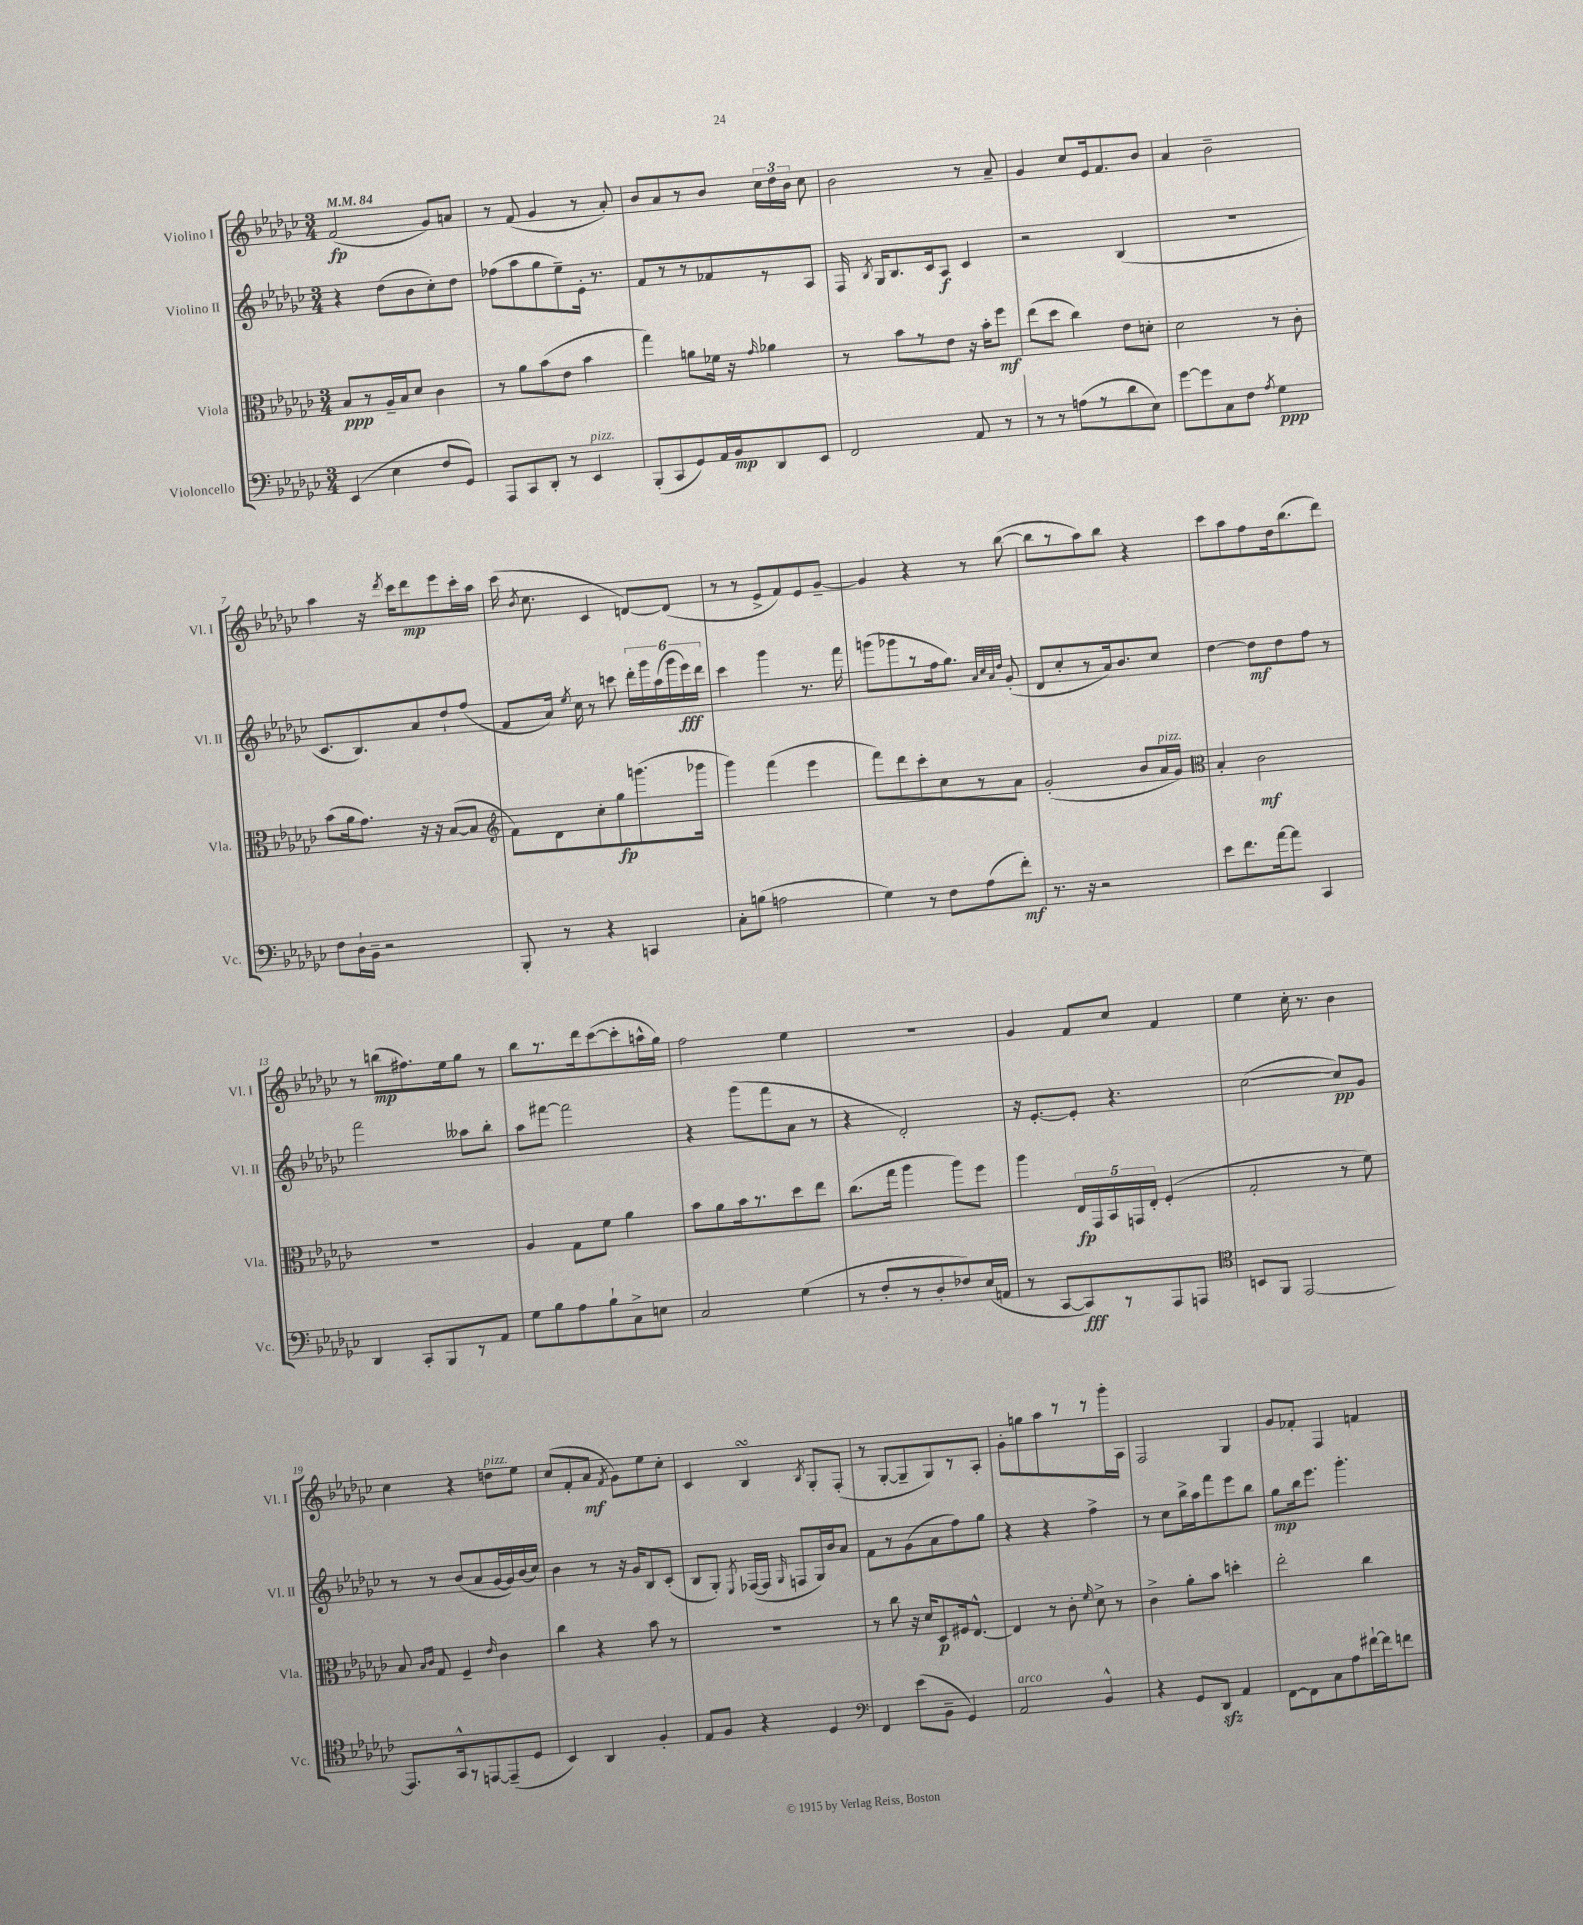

**kern	**kern	**kern	**kern
*staff4	*staff3	*staff2	*staff1
*clefF4	*clefC3	*clefG2	*clefG2
*k[b-e-a-d-g-c-]	*k[b-e-a-d-g-c-]	*k[b-e-a-d-g-c-]	*k[b-e-a-d-g-c-]
*M3/4	*M3/4	*M3/4	*M3/4
*MM84	*MM84	*MM84	*MM84
(4EE-/	8B-/L	4r	(2f/
.	8r	.	.
4E-\	16A-~/L	(8dd-\L	.
.	16B-/J	.	.
.	8d-/J	8b-\	.
8F/L	4c-\	8cc-'\)	8g-/L)
8GG-/J)	.	8dd-\J	8a/J
=	=	=	=
8AAA-/L	8r	(8ff-\L	8r
8CC-/	8a-\L	8aa-\	(8f/
8DD-'/J	(8b-\	8gg-\	4g-/
8r	8e-\J	8ee-~\)	.
4EE-/	4b-\	16e-'\Jk	8r
.	.	8.r	.
.	.	.	8a-'/)
=	=	=	=
(8BBB-'/L	4gg-\)	8f/L	8b-/L
8CC-/	.	8r	8a-/
8GG-/)	8a\L	8r	8r
16AA-/L	16f-\Jk	8f-/	8b-/J
16BB-/J	16r	.	.
.	16qqg-/	.	.
8DD-/	4a-\	8r	24cc-\LL
.	.	.	24dd-\
.	.	.	24b-\JJ
8EE-/J	.	8A-/J	8cc-\
=	=	=	=
2FF/	8r	16F/	2b-\
.	.	8qB-/	.
.	.	16G-/LK	.
.	8b-\L	8.B-/	.
.	8r	.	.
.	.	16c-/k	.
.	8e-\J	8A-/J	.
8AA-/	16r	4c-/	8r
.	16b-'\LK	.	.
8r	8ff\J	.	8a-~/
=	=	=	=
8r	(8ee-\L	2r	4g-/
8r	8dd-\J	.	.
(8A\L	4cc-\)	.	8cc-/L
8r	.	.	16e-/k
.	.	.	8.f/
8d-\	8e-\L	(4B-/	.
8E-\J)	8d'\J	.	8b-/J
=	=	=	=
[8g-\L	2d-\	2.r	4a-/
8g-\]	.	.	.
8C-\	.	.	2b-~\
8F\J	.	.	.
8qA-/	.	.	.
4G-\	8r	.	.
.	8c-'\	.	.
=	=	=	=
8F\L	(8b-\L	8.c-/L	4aa-\
16D-`\L	16a-\k	.	.
16BB-~\JJ	8.g-\J)	8.B-/)	.
2r	.	.	16r
.	.	.	8qddd-/
.	.	.	16ccc-\LK
.	16r	8a-/	8ddd-\
.	16r	.	.
.	([8B-/L	8dd-`/	8eee-\
.	8B-/]J	(8ff/J	16ccc-'\L
.	.	.	16aa-\JJ
=	=	=	=
*	*clefG2	*	*
8BBB-'/	8f\L)	8f/L	(16ccc-\
.	.	.	8qb-/
.	.	.	8.cc-\
8r	8d-\	16a-/Jk)	.
.	.	8qee-/	.
.	.	16cc-\	.
4r	8cc-'\	8r	4c-/
.	8gg-\	8ccc\	.
4CC/	(8.ggg\	24ddd-'\LL	[8d/L)
.	.	24ggg-\	.
.	.	(24aa-\	.
.	.	24ggg-\	(8d/]J
.	.	24eee-\)	.
.	16ggg-\Jk	.	.
.	.	24ddd-\JJ	.
=	=	=	=
8C-'\L	4ggg-\)	4ccc-\	8r
(8B\J	.	.	8r
2A\	(4fff\	4ggg-\	8e-^/L
.	.	.	8f/)
.	4eee-\	8.r	8e-/
.	.	.	[8g-~/J
.	.	16fff\	.
=	=	=	=
4G-\)	8fff\L)	(8ggg\L	4g-/]
.	8ddd-\	8ggg-\	.
8r	8ccc-'\	8r	4r
8F\L	8cc-\	16ff\k	.
.	.	8.gg-\J)	.
(8A-\	8r	.	8r
.	.	32qqa-/LLL	.
.	.	32qqcc-/	.
.	.	32qqa-/	.
.	.	32qqdd-/JJJ	.
8f'\J)	8a-\J	(8g-'/	([8bb-\
=	=	=	=
8.r	(2g-'/	8d-/L	8bb-\]L
.	.	8cc-'/	8r
16r	.	.	.
2r	.	8r	8aa-\)
.	.	16a-/k)	8bb-\J
.	.	8.b-/	.
.	8b-/L	.	4r
.	16a-/L	8cc-/J	.
.	16g-/JJ)	.	.
=	=	=	=
*	*clefC3	*	*
8e-\L	4B-'/	[4dd-\	8ccc-\L
8.f\	.	.	8aa-\
.	2c-\	8dd-\]L	8ff\
[16a-\k	.	.	.
8a-\]J	.	8dd-\	16dd-\k
.	.	.	(8.bb-\
4CC-/	.	8ff\J	.
.	.	8r	8ddd-\J)
=	=	=	=
4DD-/	2.r	2fff\	8r
.	.	.	(8bb\L
8CC-'/L	.	.	8.ff#\)
8BBB-/	.	.	.
.	.	.	16ee-\k
8r	.	8aa--\L	8gg-\J
8AA-/J	.	8bb-'\J	8r
=	=	=	=
8G-\L	4A-/	8aa-\L	8bb-\L
8B-\	.	[8fff#\J	8.r
8A-\	8G-\L	2fff#\]	.
.	.	.	16ddd-\k
8B-`\	8f\J	.	([8ccc-\
8C-^\	4a-\	.	8ccc-'\]
8E\J	.	.	16aa^^\L
.	.	.	16gg-\JJ)
=	=	=	=
2C-/	8b-\L	4r	2ff\
.	8a-\	.	.
.	16b-\k	(8ggg-\L	.
.	8.r	.	.
.	.	8fff\	.
(4G-\	8dd-\	8a-\J	4ee-\
.	8ee-\J	8r	.
=	=	=	=
8r	(8.cc-\L	4r	2.r
8F'/L	.	.	.
.	16gg-\Jk	.	.
8r	4aa-\	2d-'/)	.
8D-'/	.	.	.
8F-/)	8aa-\L)	.	.
(16E-/L	8ff\J	.	.
16AA/JJ	.	.	.
=	=	=	=
8r	4aa-\	16r	4g-/
.	.	[8.e-'/L	.
[8CC-/L	.	.	.
8CC-/])	20E-/LL	8e-'/]J	8f/L
.	20GG-/	.	.
.	20BB-/	.	.
8r	.	4.r	8cc-/J
.	20GG/	.	.
.	20E-'/JJ	.	.
8AAA-/	(4F'/	.	4f/
8AAA/J	.	.	.
=	=	=	=
*clefC4	*	*	*
8BB/L	2G-'/	([2cc-\	4ee-\
8FF/J	.	.	.
[2EE-/	.	.	16cc-'\
.	.	.	8.r
.	8r	8cc-/]L)	4b-\
.	8f\)	8g-/J	.
=	=	=	=
8.EE-/]L	8B-/	8r	4cc-\
.	16qqB-/LL	.	.
.	16qqc-/JJ	.	.
.	8G-/	8r	.
16GG-^^/k	.	.	.
8r	4F~/	(8b-/L	4r
[8EE/	.	8a-/	.
.	16qqe-/	.	.
(8EE~/]	4c-\	[16g-/L	8dd\L
.	.	16g-/])	.
8D-/J	.	(16b-/	8ee-\J
.	.	16cc-/JJ)	.
=	=	=	=
4BB-/)	4cc-\	4b-\	(8cc-/L
.	.	.	8f'/
4AA-/	4r	8r	8a-/J
.	.	.	8qf/
.	.	16r	8g-\L)
.	.	16g-/LK	.
4F'/	8b-\	8B-/	8ee-\
.	8r	(8c-'/J	8cc-'\J
=	=	=	=
8E-/L	2.r	8B-/L	4c-/
8F/J	.	8G-'/J)	.
.	.	8qE-/	.
4r	.	([16F-/LL	4B-/
.	.	16F-/]JJ	.
.	.	16qqG-/	.
.	.	8F/L	.
.	.	.	8qB-/
4D-/	.	16G-/L)	8G-'/L
.	.	16b-/J	.
.	.	8a-/J	(8F'/J
=	=	=	=
*clefF4	*	*	*
4FF/	8r	8f\L	8r
.	8cc-\	8r	[8G-'/L
(8e-\L	16r	(8g-\	8G-~/]
.	16d-/LK	.	.
8BB-~\J	8D-/	8a-\	8G-/)
4GG-/)	16F#/k	8ff\)	8r
.	[8.E-^^/J	.	.
.	.	8gg-\J	8A-'/J
=	=	=	=
2AA-/	4E-/]	4r	8g-'\L
.	.	.	8gg\
.	8r	4r	8aa-\
.	8c-'\	.	8r
.	16qqf/	.	.
4BB-^^/	8d-^\	4ff^\	8r
.	8r	.	16ggg-'\L
.	.	.	16A-\JJ
=	=	=	=
4r	4c-^\	8r	2F/
.	.	8cc-\L	.
8GG-/L	8a-'\L	16bb-^\L	.
.	.	16aa-\J	.
8DD-/J	8b-\J	8fff\	.
4AA-/	4dd'\	8eee-\	4G-/
.	.	8bb-\J	.
=	=	=	=
[8FF\L	2ee-'\	8gg-\L	8g-/L
8FF\]	.	16bb-\k	8f-'/J
.	.	8.eee-\J	.
8C-\	.	.	4F/
8A-\	.	4.ggg-'\	.
[16f#`\L	4cc-\	.	4f/
16f#\]J	.	.	.
8f\J	.	.	.
==	==	==	==
*-	*-	*-	*-
